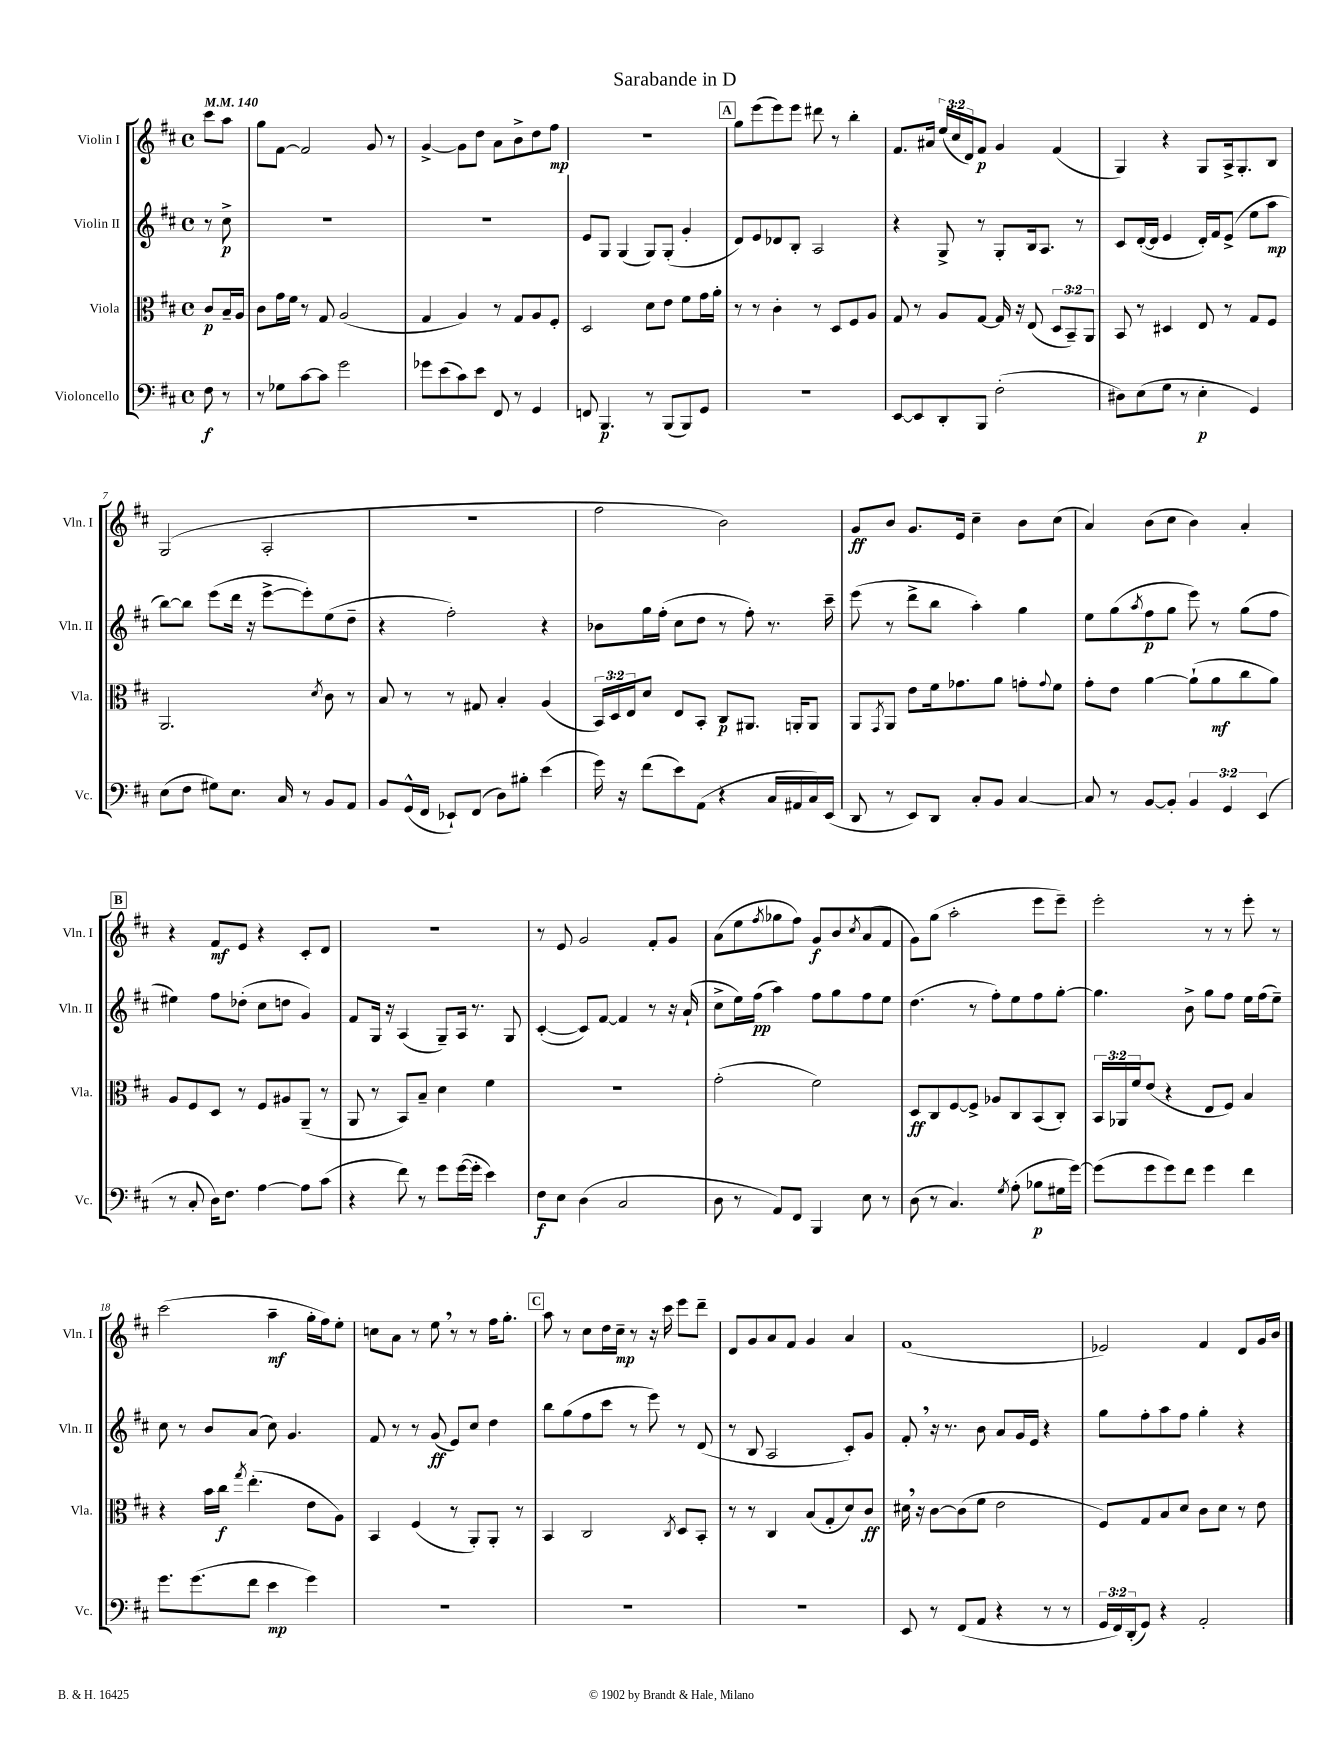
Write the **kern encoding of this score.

**kern	**dynam	**kern	**dynam	**kern	**dynam	**kern	**dynam
*part4	*part4	*part3	*part3	*part2	*part2	*part1	*part1
*staff4	*staff4	*staff3	*staff3	*staff2	*staff2	*staff1	*staff1
*I"Violoncello	*	*I"Viola	*	*I"Violin II	*	*I"Violin I	*
*I'Vc.	*	*I'Vla.	*	*I'Vln. II	*	*I'Vln. I	*
*clefF4	*	*clefC3	*	*clefG2	*	*clefG2	*
*k[f#c#]	*	*k[f#c#]	*	*k[f#c#]	*	*k[f#c#]	*
*M4/4	*	*M4/4	*	*M4/4	*	*M4/4	*
*met(c)	*	*met(c)	*	*met(c)	*	*met(c)	*
*MM140	*	*MM140	*	*MM140	*	*MM140	*
=	=	=	=	=	=	=	=
8F#\	f	8c#/L	p	8r	.	8ccc#\L	.
8r	.	16B~/L	.	8cc#^\	p	8aa\J	.
.	.	16A/JJ	.	.	.	.	.
=1	=1	=1	=1	=1	=1	=1	=1
8r	.	8c#\L	.	1r	.	8gg\L	.
8G-X\L	.	16g\L	.	.	.	[8f#\J	.
.	.	16f#\JJ	.	.	.	.	.
[8c#\	.	8r	.	.	.	2f#/]	.
8c#\J]	.	8G/	.	.	.	.	.
2g\	.	(2A/	.	.	.	.	.
.	.	.	.	.	.	8g/	.
.	.	.	.	.	.	8r	.
=2	=2	=2	=2	=2	=2	=2	=2
8g-X\L	.	4G/	.	1r	.	[4g^/	.
(8e\	.	.	.	.	.	.	.
8c#\)	.	4A/)	.	.	.	8g\L]	.
8e\J	.	.	.	.	.	8dd\J	.
8FF#/	.	8r	.	.	.	8a\L	.
8r	.	8G/L	.	.	.	8b^\	.
4GG/	.	8A/	.	.	.	8dd\	.
.	.	8F#'/J	.	.	.	8ff#\J	mp
=3	=3	=3	=3	=3	=3	=3	=3
8FFn/	.	2D/	.	8e/L	.	1r	.
4.BBB/	p	.	.	8G/J	.	.	.
.	.	.	.	(4G/	.	.	.
8r	.	8d\L	.	8G/L)	.	.	.
(8BBB/L	.	8e\J	.	(8G'/J	.	.	.
8BBB/)	.	8f#\L	.	4g'/	.	.	.
8GG/J	.	16g\L	.	.	.	.	.
.	.	16a'\JJ	.	.	.	.	.
!!LO:REH:place=s1:t=A
=4	=4	=4	=4	=4	=4	=4	=4
1r	.	8r	.	8d/L)	.	8gg\L	.
.	.	8r	.	8e/	.	(8eee\	.
.	.	4c#'\	.	8d-X/	.	8eee\)	.
.	.	.	.	8B'/J	.	8eee\J	.
.	.	8r	.	2A/	.	8ddd#X\	.
.	.	8D/L	.	.	.	8r	.
.	.	8F#/	.	.	.	4bb'\	.
.	.	8A/J	.	.	.	.	.
=5	=5	=5	=5	=5	=5	=5	=5
[8EE/L	.	8G/	.	4r	.	8.f#/L	.
8EE/]	.	8r	.	.	.	.	.
.	.	.	.	.	.	16a#X/Jk	.
8DD'/	.	8A/L	.	8G^/	.	(24ee/LL	.
.	.	.	.	.	.	24cc#/	.
.	.	.	.	.	.	24d/J)	.
8BBB/J	.	[8G/J	.	8r	.	8f#/J	p
(2F#'\	.	16G/]	.	8G'/L	.	4g/	.
.	.	16r	.	.	.	.	.
.	.	(8E/	.	16B/k	.	.	.
.	.	.	.	8.A/J	.	.	.
.	.	12D/L	.	.	.	(4f#/	.
.	.	12BB~/)	.	.	.	.	.
.	.	.	.	8r	.	.	.
.	.	12AA/J	.	.	.	.	.
=6	=6	=6	=6	=6	=6	=6	=6
8D#X\L)	.	8BB/	.	8c#/L	.	4G/)	.
(8E\	.	8r	.	([16d'/L	.	.	.
.	.	.	.	16d/JJ]	.	.	.
8G\J	.	4D#X/	.	4e/	.	4r	.
8r	.	.	.	.	.	.	.
4E'\	p	8E/	.	16d'/LL)	.	8G/L	.
.	.	.	.	16f#/J	.	.	.
.	.	8r	.	(8e^/J	.	16A^/k	.
.	.	.	.	.	.	8.G'/	.
4GG/)	.	8G/L	.	8ee\L	.	.	.
.	.	8F#/J	.	8aa\J	mp	8B/J	.
!!LO:LB:g=z
=7	=7	=7	=7	=7	=7	=7	=7
(8E\L	.	2.AA/	.	[8bb\L)	.	(2G/	.
8F#\J	.	.	.	8bb\J]	.	.	.
8G#X\L)	.	.	.	(8eee\L	.	.	.
8.E\J	.	.	.	16ddd\Jk	.	.	.
.	.	.	.	16r	.	.	.
.	.	.	.	[8eee^\L	.	2A'/	.
16C#/	.	.	.	.	.	.	.
8r	.	.	.	8eee'\])	.	.	.
.	.	8qd/	.	.	.	.	.
8BB/L	.	8c#\	.	(8ee\	.	.	.
8AA/J	.	8r	.	8dd~\J	.	.	.
=8	=8	=8	=8	=8	=8	=8	=8
8BB/L	.	8B/	.	4r	.	1r	.
(16GG^^/L	.	8r	.	.	.	.	.
16FF#/JJ	.	.	.	.	.	.	.
8EE-X`/L)	.	8r	.	2ff#'\)	.	.	.
(8FF#/J	.	8G#X/	.	.	.	.	.
8D\L)	.	4B'/	.	.	.	.	.
8B#X'\J	.	.	.	.	.	.	.
(4e\	.	(4A/	.	4r	.	.	.
=9	=9	=9	=9	=9	=9	=9	=9
16g\)	.	24BB/LL)	.	8b-X\L	.	2ff#\	.
.	.	24D/	.	.	.	.	.
16r	.	.	.	.	.	.	.
.	.	24E/J	.	.	.	.	.
(8f#\L	.	8d/J	.	16gg\L	.	.	.
.	.	.	.	(16ff#'\JJ	.	.	.
8e\)	.	8E/L	.	8cc#\L	.	.	.
(8AA\J	.	8BB'/J	.	8dd\J	.	.	.
4r	.	8C#/L	p	8r	.	2b\)	.
.	.	8.AA#X/J	.	8ff#'\)	.	.	.
16C#/LL	.	.	.	8.r	.	.	.
16AA#X/	.	16AAn'/KL	.	.	.	.	.
16C#/)	.	8AA/J	.	.	.	.	.
(16EE/JJ	.	.	.	16ccc#~\	.	.	.
=10	=10	=10	=10	=10	=10	=10	=10
8DD/	.	8AA/L	.	(8eee\	.	8g/L	ff
.	.	8qGG/	.	.	.	.	.
8r	.	8AA/J	.	8r	.	8b/J	.
8EE/L)	.	8e\L	.	8ddd^\L	.	8.g/L	.
8DD/J	.	16f#\k	.	8bb\J	.	.	.
.	.	8.g-X\	.	.	.	16e/Jk	.
8C#'/L	.	.	.	4aa'\)	.	4cc#~\	.
8BB/J	.	8a\J	.	.	.	.	.
[4C#/	.	8gn'\L	.	4gg\	.	8b\L	.
.	.	8qqg/	.	.	.	.	.
.	.	8f#\J	.	.	.	(8cc#\J	.
=11	=11	=11	=11	=11	=11	=11	=11
8C#/]	.	8g'\L	.	8ee\L	.	4a/)	.
8r	.	8e\J	.	(8gg\	.	.	.
.	.	.	.	8qaa/	.	.	.
[8BB/L	.	[4a\	.	8ff#\	p	(8b\L	.
8BB'/J]	.	.	.	8gg\J	.	8cc#\J	.
6BB/	.	(8a`\L]	.	8eee\)	.	4b\)	.
.	.	8a\	mf	8r	.	.	.
6GG/	.	.	.	.	.	.	.
.	.	8cc#\	.	(8gg\L	.	4a'/	.
(6EE/	.	.	.	.	.	.	.
.	.	8a\J)	.	8ff#\J	.	.	.
!!LO:LB:g=z
!!LO:REH:place=s1:t=B
=12	=12	=12	=12	=12	=12	=12	=12
8r	.	8A/L	.	4ee#X\)	.	4r	.
8C#'/	.	8F#/	.	.	.	.	.
16D\KL)	.	8D/J	.	8ff#\L	.	8f#/L	mf
8.F#\J	.	.	.	.	.	.	.
.	.	8r	.	(8dd-X'\J	.	8e/J	.
[4A\	.	8F#/L	.	8cc#\L	.	4r	.
.	.	8A#X/	.	8ddn\J	.	.	.
8A\L]	.	(8AA~/J	.	4g/)	.	8c#'/L	.
(8c#\J	.	8r	.	.	.	8d/J	.
=13	=13	=13	=13	=13	=13	=13	=13
4r	.	8AA/	.	8f#/L	.	1r	.
.	.	8r	.	16G/Jk	.	.	.
.	.	.	.	16r	.	.	.
8f#\)	.	8BB/L)	.	(4A/	.	.	.
8r	.	8B~/J	.	.	.	.	.
8g\L	.	4d\	.	8G~/L)	.	.	.
([16g\L	.	.	.	16A/Jk	.	.	.
16g'\JJ]	.	.	.	8.r	.	.	.
4e\)	.	4f#\	.	.	.	.	.
.	.	.	.	8G/	.	.	.
=14	=14	=14	=14	=14	=14	=14	=14
8F#\L	f	1r	.	([4c#'/	.	8r	.
8E\J	.	.	.	.	.	8e/	.
(4D\	.	.	.	8c#/L])	.	2g/	.
.	.	.	.	[8f#/J	.	.	.
2C#/	.	.	.	4f#/]	.	.	.
.	.	.	.	8r	.	8f#'/L	.
.	.	.	.	16r	.	8g/J	.
.	.	.	.	(16a`/	.	.	.
=15	=15	=15	=15	=15	=15	=15	=15
8D\	.	(2g'\	.	8cc#^\L	.	(8a\L	.
8r	.	.	.	16ee\L)	.	8ee\	.
.	.	.	.	(16ff#\JJ	pp	.	.
.	.	.	.	.	.	8qff#/	.
8AA/L)	.	.	.	4aa\)	.	8gg-X\	.
8FF#/J	.	.	.	.	.	8ff#\J)	.
4BBB/	.	2f#\)	.	8ff#\L	.	8g/L	f
.	.	.	.	8gg\	.	8b/	.
.	.	.	.	.	.	8qcc#/	.
8E\	.	.	.	8ff#\	.	(8a/	.
8r	.	.	.	8ee\J	.	8f#/J	.
=16	=16	=16	=16	=16	=16	=16	=16
(8D\	.	8D/L	ff	(4.dd\	.	8g\L)	.
8r	.	8C#/	.	.	.	(8gg\J	.
4.C#/)	.	[8F#/	.	.	.	2aa'\	.
.	.	8F#^/J]	.	8r	.	.	.
.	.	8A-X/L	.	8ff#'\L)	.	.	.
8qG/	.	.	.	.	.	.	.
(8A'\	.	8C#/	.	8ee\	.	.	.
8B-X\L	p	(8BB/	.	8ff#\	.	8eee\L	.
16G#X\L	.	8C#'/J)	.	[8gg'\J	.	8eee~\J)	.
[16g\JJ)	.	.	.	.	.	.	.
=17	=17	=17	=17	=17	=17	=17	=17
(8g\L]	.	24BB/LL	.	4.gg\]	.	2eee'\	.
.	.	24AA-X/	.	.	.	.	.
.	.	24f#/J	.	.	.	.	.
8g\	.	(8e/J	.	.	.	.	.
8g\)	.	4r	.	.	.	.	.
8f#\J	.	.	.	8b^\	.	.	.
4g\	.	8E/L	.	8gg\L	.	8r	.
.	.	8F#/J)	.	8ff#\J	.	8r	.
4f#\	.	4B/	.	16ee\LL	.	8eee'\	.
.	.	.	.	(16ff#\J	.	.	.
.	.	.	.	8ee~\J)	.	8r	.
!!LO:LB:g=z
=18	=18	=18	=18	=18	=18	=18	=18
8.g\L	.	4r	.	8cc#\	.	(2ccc#\	.
.	.	.	.	8r	.	.	.
(8.g\	.	.	.	.	.	.	.
.	.	16b\LL	.	8b/L	.	.	.
.	.	16cc#\JJ	f	.	.	.	.
.	.	8qgg/	.	.	.	.	.
8f#\J	.	(4.ee'\	.	(8a/J	.	.	.
4e\	mp	.	.	8cc#\)	.	4aa~\	mf
.	.	.	.	4.g/	.	.	.
4g\)	.	8e\L	.	.	.	16gg'\LL	.
.	.	.	.	.	.	16ff#\J)	.
.	.	8A\J)	.	.	.	8ee'\J	.
=19	=19	=19	=19	=19	=19	=19	=19
1r	.	4BB/	.	8f#/	.	8ccn\L	.
.	.	.	.	8r	.	8a\J	.
.	.	(4F#/	.	8r	.	8r	.
.	.	.	.	(8g/	ff	8ee,\	.
.	.	8r	.	8e/L)	.	8r	.
.	.	8AA'/L)	.	8cc#/J	.	8r	.
.	.	8AA'/J	.	4dd\	.	16ff#\KL	.
.	.	.	.	.	.	8.gg'\J	.
.	.	8r	.	.	.	.	.
!!LO:REH:place=s1:t=C
=20	=20	=20	=20	=20	=20	=20	=20
1r	.	4BB/	.	8bb\L	.	8aa\	.
.	.	.	.	(8gg\	.	8r	.
.	.	2C#/	.	8ff#\	.	8cc#\L	.
.	.	.	.	8ccc#\J	.	16dd\L	.
.	.	.	.	.	.	16cc#~\JJ	mp
.	.	.	.	8r	.	8r	.
.	.	.	.	8eee\)	.	16r	.
.	.	.	.	.	.	16ccc#\	.
.	.	8qC#/	.	.	.	.	.
.	.	8D/L	.	8r	.	8eee\L	.
.	.	8BB'/J	.	(8d/	.	8ddd~\J	.
=21	=21	=21	=21	=21	=21	=21	=21
1r	.	8r	.	8r	.	8d/L	.
.	.	8r	.	8B/	.	8g/	.
.	.	4C#/	.	2A/	.	8a/	.
.	.	.	.	.	.	8f#/J	.
.	.	(8B/L	.	.	.	4g/	.
.	.	8G'/	.	.	.	.	.
.	.	8d/)	.	8c#'/L)	.	4a/	.
.	.	8c#/J	ff	8g/J	.	.	.
=22	=22	=22	=22	=22	=22	=22	=22
8EE/	.	16d#X,\	.	8f#',/	.	(1f#	.
.	.	16r	.	.	.	.	.
8r	.	[8c#\L	.	16r	.	.	.
.	.	.	.	8.r	.	.	.
(8FF#/L	.	(8c#\]	.	.	.	.	.
8AA/J	.	8f#\J	.	8b\	.	.	.
4r	.	2e\	.	8a/L	.	.	.
.	.	.	.	16g/L	.	.	.
.	.	.	.	16e/JJ	.	.	.
8r	.	.	.	4r	.	.	.
8r	.	.	.	.	.	.	.
=23	=23	=23	=23	=23	=23	=23	=23
24GG/LL	.	8F#/L)	.	8gg\L	.	2e-X/)	.
24FF#/)	.	.	.	.	.	.	.
(24DD'/J	.	.	.	.	.	.	.
8GG/J)	.	8G/	.	8ff#'\	.	.	.
4r	.	8B/	.	8aa\	.	.	.
.	.	8d/J	.	8ff#\J	.	.	.
2AA'/	.	8c#\L	.	4gg'\	.	4f#/	.
.	.	8d\J	.	.	.	.	.
.	.	8r	.	4r	.	8d/L	.
.	.	8e\	.	.	.	16g/L	.
.	.	.	.	.	.	16b/JJ	.
==	==	==	==	==	==	==	==
*-	*-	*-	*-	*-	*-	*-	*-
